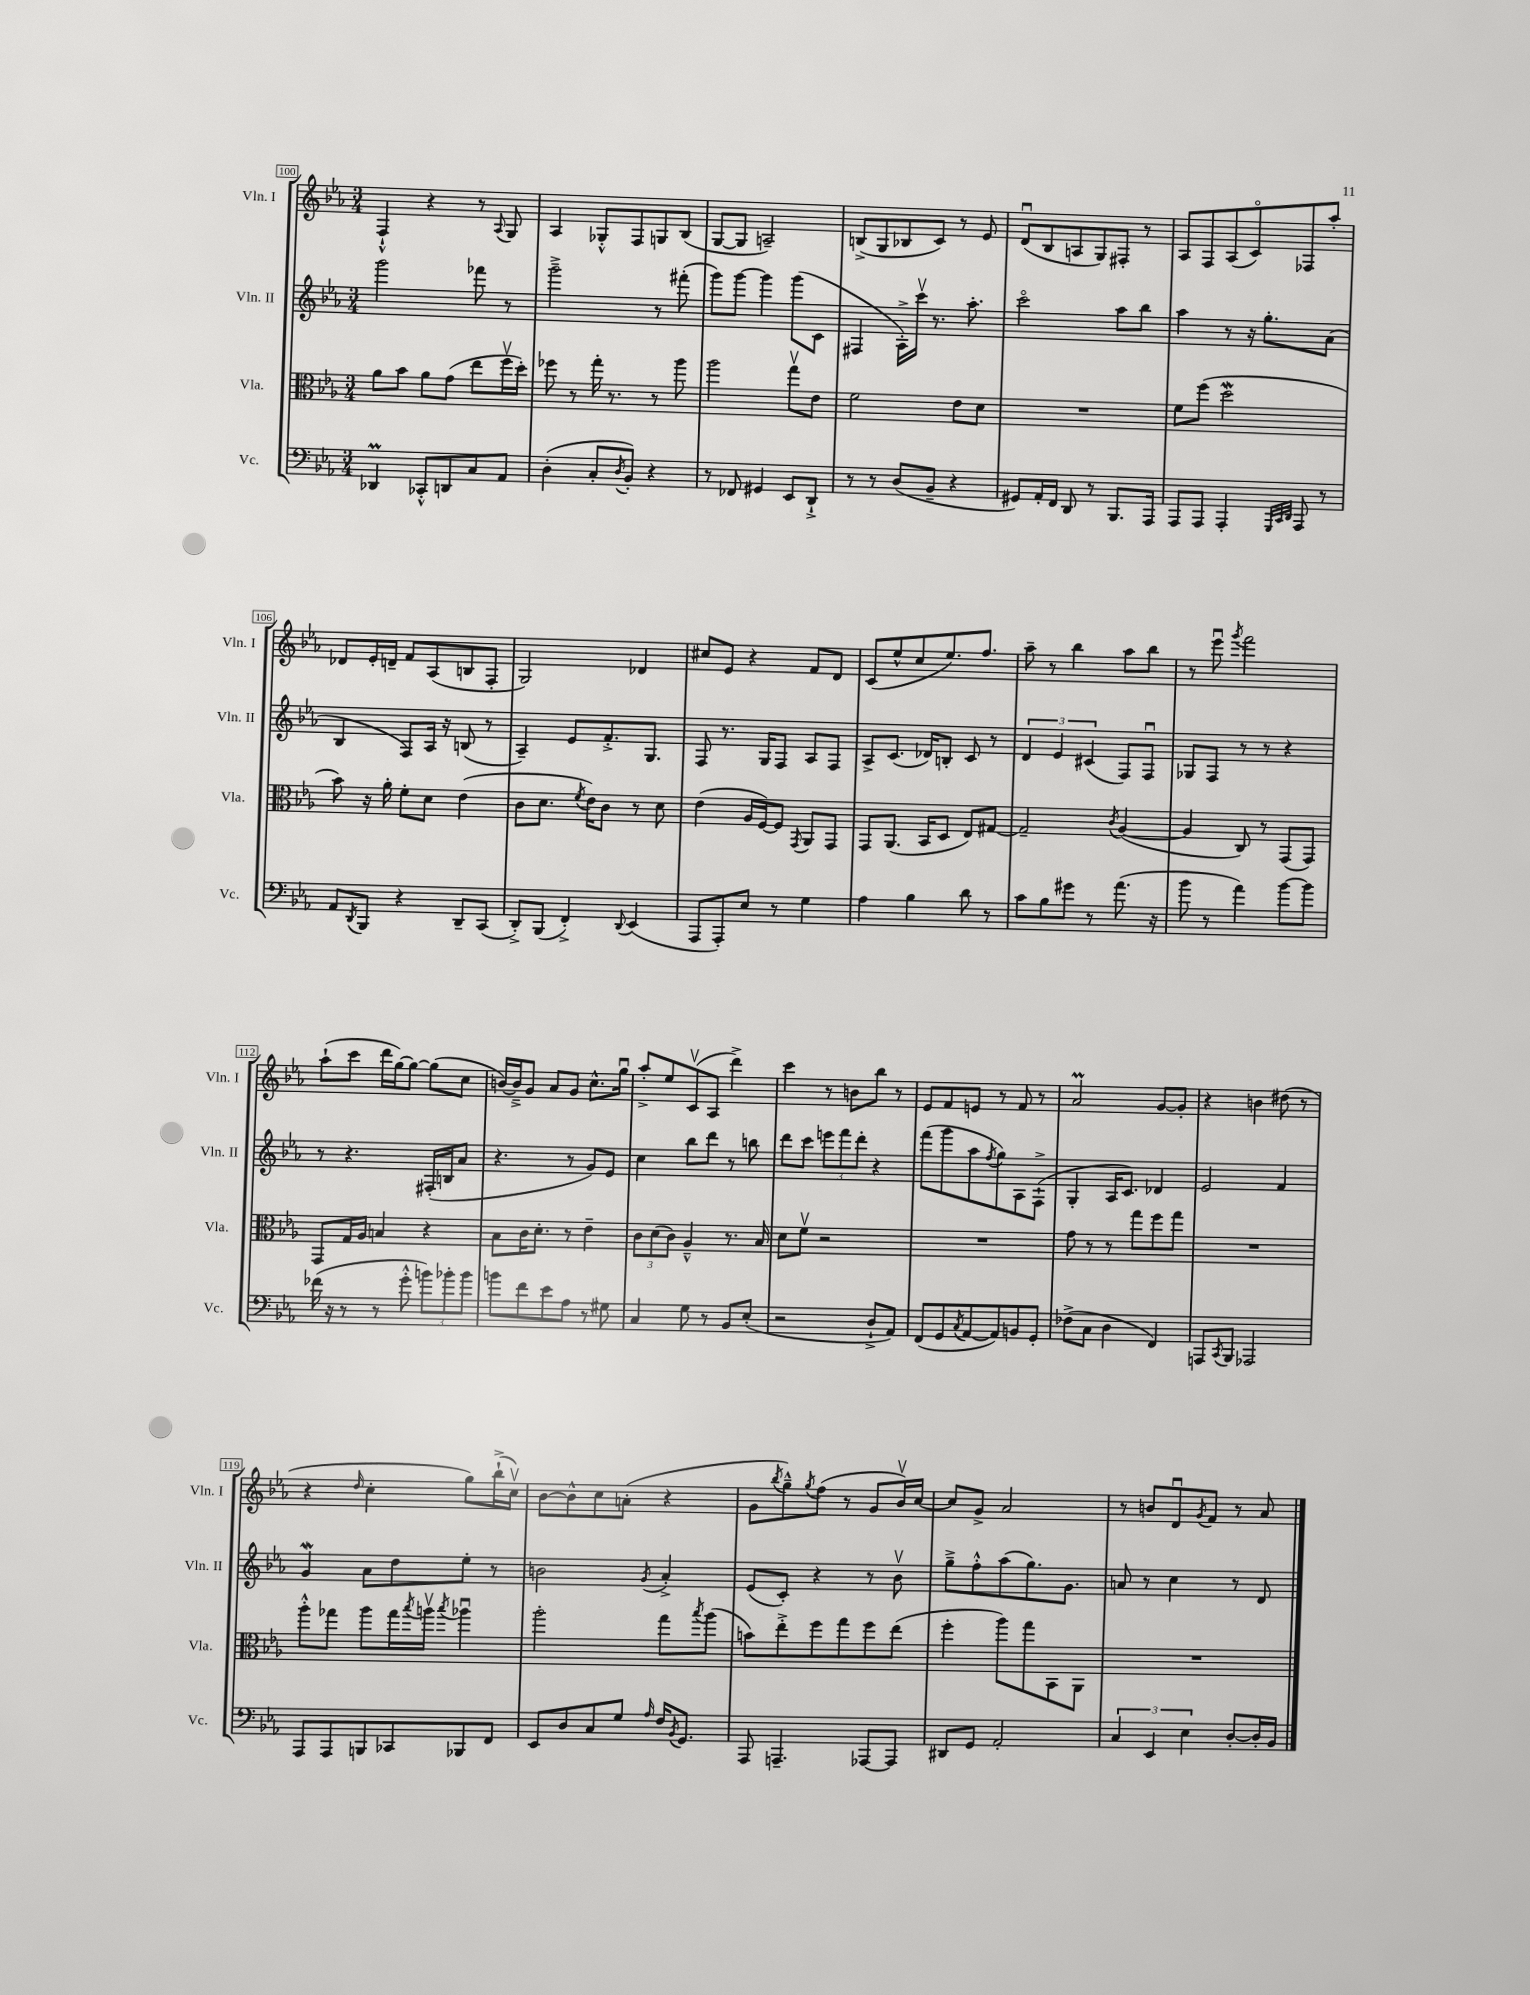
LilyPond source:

<<
\new StaffGroup <<
\new Staff = "s0" \with { instrumentName = "Vln. I" shortInstrumentName = "Vln. I" } {
    \clef treble \key ees \major \numericTimeSignature \time 3/4
    f4-!-^ r4 r8 \appoggiatura { aes8 } g8 |
    aes4 ges8-.-^ f8 g8 bes8( |
    g8~ g8 a2--) |
    b8->( g8 bes8 c'8) r8 ees'8 |
    d'8\downbow( bes8 a8 g8) fis8-. r8 |
    aes8 f8 aes8( c'8\flageolet) fes8 aes''8-. |
    des'8 ees'16-. d'16-- f'8 aes8( b8 f8-. |
    g2) des'4 |
    cis''8 ees'8 r4 f'8 d'8 |
    c'8( ees''8-^ c''8 ees''8.) f''8. |
    aes''8-- r8 bes''4 aes''8 bes''8 |
    r8 ees'''8\downbow \acciaccatura { g'''8 } f'''2 |
    aes''8-!( c'''8 d'''16 g''16~) g''8~ g''8( c''8 |
    b'16~) b'16---> g'8 aes'8 g'8 c''8.-^ g''16\downbow |
    aes''8-.-> ees''8 c'8\upbow( aes8 d'''4->) |
    c'''4 r8 b'8 bes''8 r8 |
    ees'8 f'8 e'8 r8 f'8 r8 |
    aes'2\prall g'8~ g'8-. |
    r4 b'4 dis''8( r8 |
    r4 \grace { d''16 } c''4-. g''8) bes''16-!->( c''16\upbow) |
    bes'8~ bes'8-^ c''8 a'8-.( r4 |
    g'8 \acciaccatura { bes''8 } g''8---^) \acciaccatura { g''8 } f''8( r8 g'8 bes'16\upbow) c''16~ |
    c''8 g'8-> aes'2 |
    r8 b'8 d'8\downbow \acciaccatura { g'8 } f'8 r8 aes'8 \bar "|." |
}
\new Staff = "s1" \with { instrumentName = "Vln. II" shortInstrumentName = "Vln. II" } {
    \clef treble \key ees \major \numericTimeSignature \time 3/4
    g'''2 fes'''8 r8 |
    g'''2---> r8 fis'''8-.( |
    g'''8) g'''8~ g'''4 g'''8( c'8 |
    fis4 aes16-.->) c'''16\upbow r8. aes''8.-. |
    c'''2\flageolet aes''8 bes''8 |
    aes''4 r8 r16 g''8.-. aes'8( |
    bes4 f8) aes16 r16 b8( r8 |
    aes4--) ees'8 f'8.-.-> g8. |
    f8 r8. g16 f8 aes8 f8 |
    aes8-> c'8.( des'16) b8-. c'8 r8 |
    \tuplet 3/2 { d'4 ees'4 cis'4( } f8) f8\downbow |
    ges8 f8 r8 r8 r4 |
    r8 r4. fis16-.( b16 aes'8 |
    r4. r8 g'8) ees'8 |
    c''4 bes''8 d'''8 r8 b''8 |
    d'''8 c'''8 \tuplet 3/2 { e'''8 f'''8 d'''8-. } r4 |
    f'''8( g'''8 aes''8 \acciaccatura { f''8 } g''8) aes8 f8-!->( |
    g4-. aes16 c'8.) des'4 |
    ees'2 f'4 |
    g'4\mordent aes'8 d''8 ees''8-. r8 |
    b'2 \acciaccatura { g'8 } aes'4-.-> |
    ees'8( c'8-.) r4 r8 bes'8\upbow |
    g''8---> f''8-.-^ aes''8( g''8.) g'8. |
    a'8 r8 c''4 r8 d'8 \bar "|." |
}
\new Staff = "s2" \with { instrumentName = "Vla." shortInstrumentName = "Vla." } {
    \clef alto \key ees \major \numericTimeSignature \time 3/4
    aes'8 bes'8 aes'8 g'8( ees''8 f''16\upbow d''16-.) |
    fes''8 r8 g''16-. r8. r8 aes''8 |
    aes''2 g''8\upbow ees'8 |
    f'2 ees'8 d'8 |
    R2. |
    f'8 f''8( d''2\mordent |
    bes'8) r16 aes'16-. f'8-. d'8 ees'4( |
    c'8 d'8. \acciaccatura { f'8 } ees'16) c'8 r8 d'8 |
    ees'4( aes16 f16~) f8 \acciaccatura { g,8 } aes,8 g,8 |
    g,8 aes,8.( bes,16 d8 ees8) gis8~ |
    gis2-- \acciaccatura { c'8 } aes4~( |
    aes4 c8) r8 g,8( g,8) |
    g,8 g16 aes16 b4 r4 |
    bes8 c'16 d'8.-. r8 ees'4-- |
    \tuplet 3/2 { c'8 d'8( c'8) } aes4---^ r8. bes16 |
    d'8 f'8\upbow r2 |
    R2. |
    g'8 r8 r8 g''8 f''8 g''8 |
    R2. |
    aes''8-.-^ ges''8 aes''8 ges''16 \acciaccatura { bes''8 } a''16\upbow \acciaccatura { bes''8 } aes''4\downbow |
    aes''2-. g''8 \acciaccatura { bes''8 } aes''8( |
    b'8) ees''8-.-> f''8 g''8 f''8 ees''8( |
    f''4-. aes''8) g''8 bes,8 aes,8 |
    R2. \bar "|." |
}
\new Staff = "s3" \with { instrumentName = "Vc." shortInstrumentName = "Vc." } {
    \clef bass \key ees \major \numericTimeSignature \time 3/4
    des,4\prall ces,8-.-^ d,8 c8 aes,8 |
    d4-.( c8-. \acciaccatura { d8 } bes,8-.) r4 |
    r8 fes,8 gis,4 ees,8 d,8-!-> |
    r8 r8 d8( bes,8-- r4 |
    gis,8) aes,16-. f,16 d,8 r8 bes,,8. aes,,16 |
    aes,,8 aes,,8 aes,,4-. \grace { g,,32 c,32 d,32 } aes,,8 r8 |
    aes,8 \acciaccatura { d,8 } bes,,8 r4 d,8-- c,8( |
    d,8-.->) bes,,8( f,4-.->) \appoggiatura { d,8 } ees,4( |
    aes,,8 aes,,8-.) ees8 r8 g4 |
    aes4 bes4 d'8 r8 |
    c'8 bes8 gis'8 r8 aes'8.( r16 |
    bes'8 r8 aes'4) bes'8~ bes'8 |
    fes'16( r16 r8 r8 g'8-.-^ \tuplet 3/2 { b'8) bes'8-. bes'8 } |
    b'8 f'8 ees'8 aes8 r8 gis8 |
    c4 g8 r8 bes,8 ees8-.( |
    r2 d8-!-> aes,8) |
    f,8( g,8 \acciaccatura { c8 } aes,8~ aes,8) b,8 g,8-. |
    fes8->( c8 d4 f,4) |
    a,,8 \acciaccatura { c,8 } bes,,8 aes,,2 |
    aes,,8 aes,,8 b,,8 ces,8 bes,,8 f,8 |
    ees,8 d8 c8 g8 \grace { aes16 } f16 \acciaccatura { bes,8 } g,8. |
    aes,,8 a,,4.-- aes,,8~ aes,,8 |
    dis,8 g,8 aes,2-. |
    \tuplet 3/2 { c4 ees,4 ees4 } d8~-. d16-. bes,16 \bar "|." |
}
>>
>>
\layout { \context { \Score currentBarNumber = #100 \override BarNumber.stencil = #(make-stencil-boxer 0.1 0.3 ly:text-interface::print) } }
